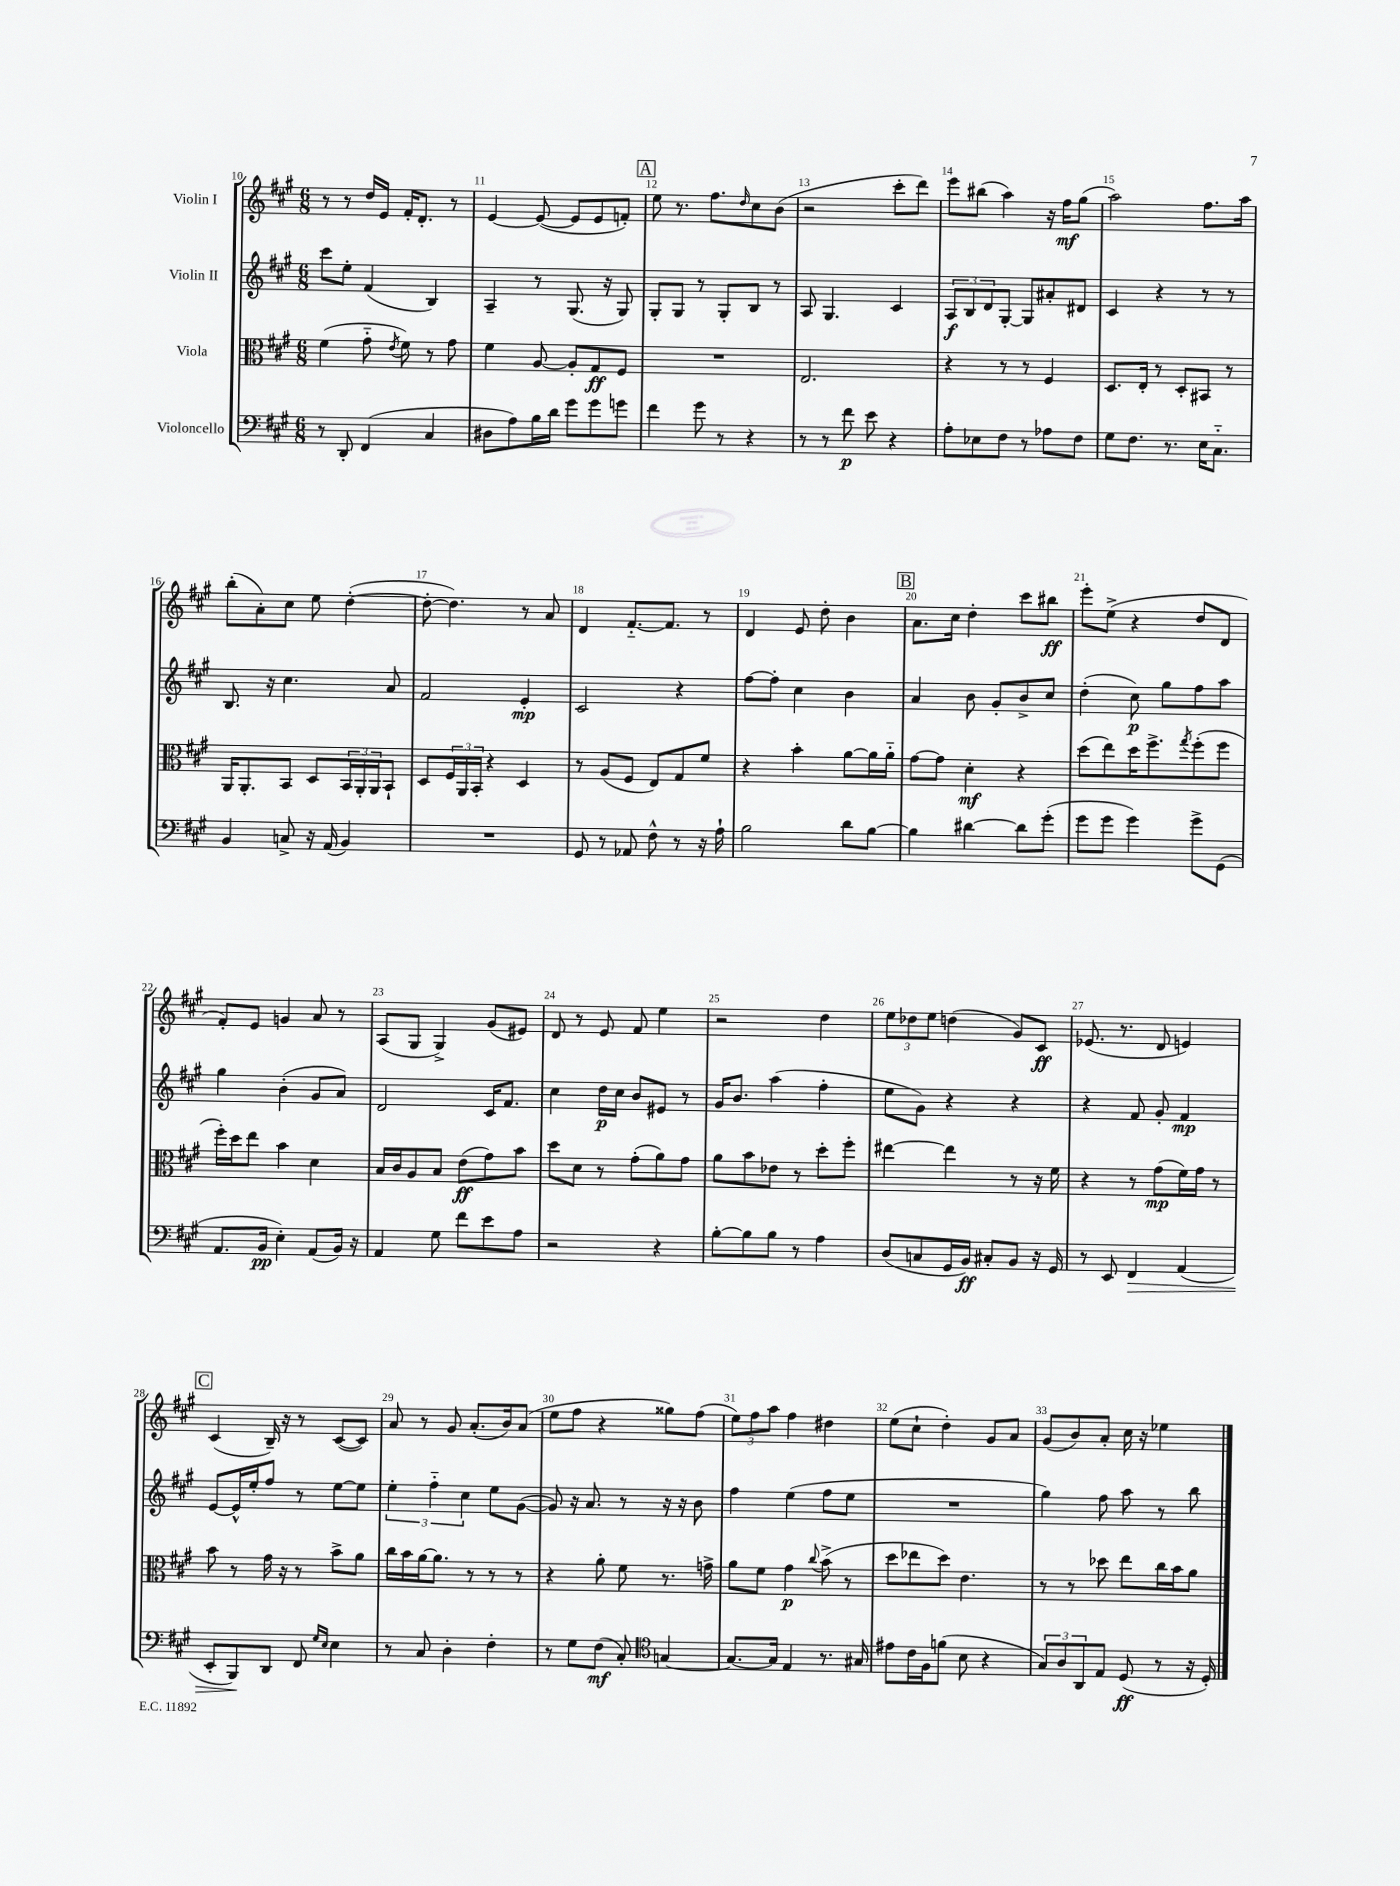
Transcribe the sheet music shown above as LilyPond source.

<<
\new StaffGroup <<
\new Staff = "s0" \with { instrumentName = "Violin I" } {
    \clef treble \key a \major \numericTimeSignature \time 6/8
    r8 r8 d''16 e'16 fis'16-. d'8.-. r8 |
    e'4~ e'8~( e'8 e'8 f'8-.) |
    \mark \markup { \box "A" } e''8 r8. fis''8. \grace { d''16 } cis''8 b'8( |
    r2 cis'''8-. d'''8) |
    e'''8 bis''8( a''4) r16 fis''16\mf gis''8( |
    a''2) fis''8. a''16 |
    b''8-.( a'8-.) cis''8 e''8 d''4~-.( |
    d''8~-. d''4.) r8 a'8 |
    d'4 fis'8.~-_ fis'8. r8 |
    d'4 e'8 d''8-. b'4 |
    \mark \markup { \box "B" } a'8. cis''16 d''4-. cis'''8 bis''8\ff |
    e'''8-. e''8->( r4 d''8 d'8 |
    fis'8-.) e'8 g'4 a'8 r8 |
    a8( gis8 gis4->) gis'8( eis'8) |
    d'8 r8 e'8 fis'8 e''4 |
    r2 d''4 |
    \tuplet 3/2 { e''8 des''8 e''8 } d''4( gis'8) cis'8\ff |
    ees'8.( r8. d'8 e'4) |
    \mark \markup { \box "C" } cis'4( b16--) r16 r8 cis'8~( cis'8) |
    a'8 r8 gis'8 a'8.-.( b'16) a'8( |
    e''8 fis''8 r4 gisis''8) fis''8( |
    \tuplet 3/2 { e''8) fis''8 a''8 } fis''4 dis''4 |
    e''8( cis''8-! d''4-.) gis'8 a'8 |
    gis'8( b'8) a'8-. cis''16 r16 ees''4 \bar "|." |
}
\new Staff = "s1" \with { instrumentName = "Violin II" } {
    \clef treble \key a \major \numericTimeSignature \time 6/8
    cis'''8 e''8-. fis'4( b4) |
    a4-- r8 gis8.( r16 gis8) |
    \mark \markup { \box "A" } gis8-. gis8 r8 gis8-. b8 r8 |
    a8 gis4. cis'4 |
    \tuplet 3/2 { a8\f b8 d'8 } gis8~-. gis8 ais'8-. dis'8 |
    cis'4 r4 r8 r8 |
    b8. r16 cis''4. a'8 |
    fis'2 e'4-.\mp |
    cis'2 r4 |
    fis''8~ fis''8-. cis''4 b'4 |
    \mark \markup { \box "B" } a'4 b'8 gis'8-. b'8-> cis''8 |
    d''4-.( cis''8\p) gis''8 fis''8 a''8 |
    gis''4 b'4-.( gis'8 a'8) |
    d'2 cis'16 fis'8. |
    cis''4 d''16\p cis''16 b'8 eis'8 r8 |
    gis'16 b'8. a''4( fis''4-. |
    e''8 gis'8) r4 r4 |
    r4 fis'8 gis'8-. fis'4\mp |
    \mark \markup { \box "C" } e'8~ e'16-^ e''16-. fis''8 r8 e''8~ e''8 |
    \tuplet 3/2 { e''4-. fis''4-_ cis''4 } e''8 gis'8~( |
    gis'8) r16 a'8. r8 r16 r16 b'8 |
    fis''4 e''4( fis''8 e''8 |
    R2. |
    gis''4) fis''8 a''8 r8 b''8 \bar "|." |
}
\new Staff = "s2" \with { instrumentName = "Viola" } {
    \clef alto \key a \major \numericTimeSignature \time 6/8
    fis'4( gis'8-_ \acciaccatura { e'8 } fis'8) r8 gis'8 |
    fis'4 a8~ a8-. gis8\ff fis8 |
    \mark \markup { \box "A" } R2. |
    e2. |
    r4 r8 r8 fis4 |
    d8. e16-. r8 d8-. bis,8 r8 |
    a,16 a,8.-. b,8 d8 \tuplet 3/2 { b,16 a,16-. a,16 } b,8-! |
    d8 \tuplet 3/2 { fis16 a,16 b,16-. } r4 d4 |
    r8 a8( fis8 e8) gis8 fis'8 |
    r4 b'4-. a'8~ a'16 a'16-_ |
    \mark \markup { \box "B" } gis'8~ gis'8 d'4-.\mf r4 |
    d''8( e''8) d''16 fis''8.-> \acciaccatura { gis''8 } fis''8-.( fis''8 |
    fis''16-.) d''16 e''8 b'4 d'4 |
    b16 cis'16 a8 b8 e'8\ff( gis'8) b'8 |
    d''8 d'8 r8 gis'8-.( a'8) gis'8 |
    a'8 b'8 ees'8 r8 d''8-. fis''8-. |
    eis''4~ eis''4 r8 r16 fis'16 |
    r4 r8 gis'8\mp( fis'16) gis'16 r8 |
    \mark \markup { \box "C" } b'8 r8 gis'16 r16 r8 b'8-> a'8 |
    cis''16 b'16 a'16~ a'8. r8 r8 r8 |
    r4 a'8-. fis'8 r8. g'16-> |
    a'8 fis'8 gis'4\p \appoggiatura { cis''8 } b'8->( r8 |
    d''8 ees''8 d''8) e'4. |
    r8 r8 des''8 e''8 cis''16 b'16 a'8 \bar "|." |
}
\new Staff = "s3" \with { instrumentName = "Violoncello" } {
    \clef bass \key a \major \numericTimeSignature \time 6/8
    r8 d,8-. fis,4( cis4 |
    dis8 a8) b16 d'16 gis'8 gis'8 g'8 |
    \mark \markup { \box "A" } fis'4 gis'8 r8 r4 |
    r8 r8 fis'8\p e'8 r4 |
    a8-. ees8 fis8 r8 aes8 fis8 |
    gis8 fis8. r8. e16 cis8.-_ |
    b,4 c8-> r16 a,16( b,4) |
    R2. |
    gis,8 r8 aes,8 fis8-^ r8 r16 a16-! |
    b2 d'8 b8~ |
    \mark \markup { \box "B" } b4 dis'4~ dis'8 gis'8-.( |
    gis'8 gis'8 gis'4) gis'8-> gis,8( |
    a,8. b,16\pp e4-.) a,8( b,16) r16 |
    a,4 gis8 fis'8 e'8 a8 |
    r2 r4 |
    b8~-. b8 b8 r8 a4 |
    d8( c8 gis,16 b,16\ff) cis8-. b,8 r16 gis,16 |
    r8 e,8 fis,4\> a,4( |
    \mark \markup { \box "C" } e,8-. b,,8\!) d,8 fis,8 \grace { gis16 e16 } e4 |
    r8 cis8 d4-. fis4-. |
    r8 gis8 fis8\mf( cis8-.) \clef tenor g4~ |
    g8.~ g16 e4 r8. gis16 |
    eis'8 cis'16 fis16 f'8( b8 r4 |
    \tuplet 3/2 { gis8) a8 a,8 } e8 d8\ff( r8 r16 d16-.) \bar "|." |
}
>>
>>
\layout { \context { \Score currentBarNumber = #10 \override BarNumber.break-visibility = ##(#f #t #t) barNumberVisibility = #all-bar-numbers-visible } }
